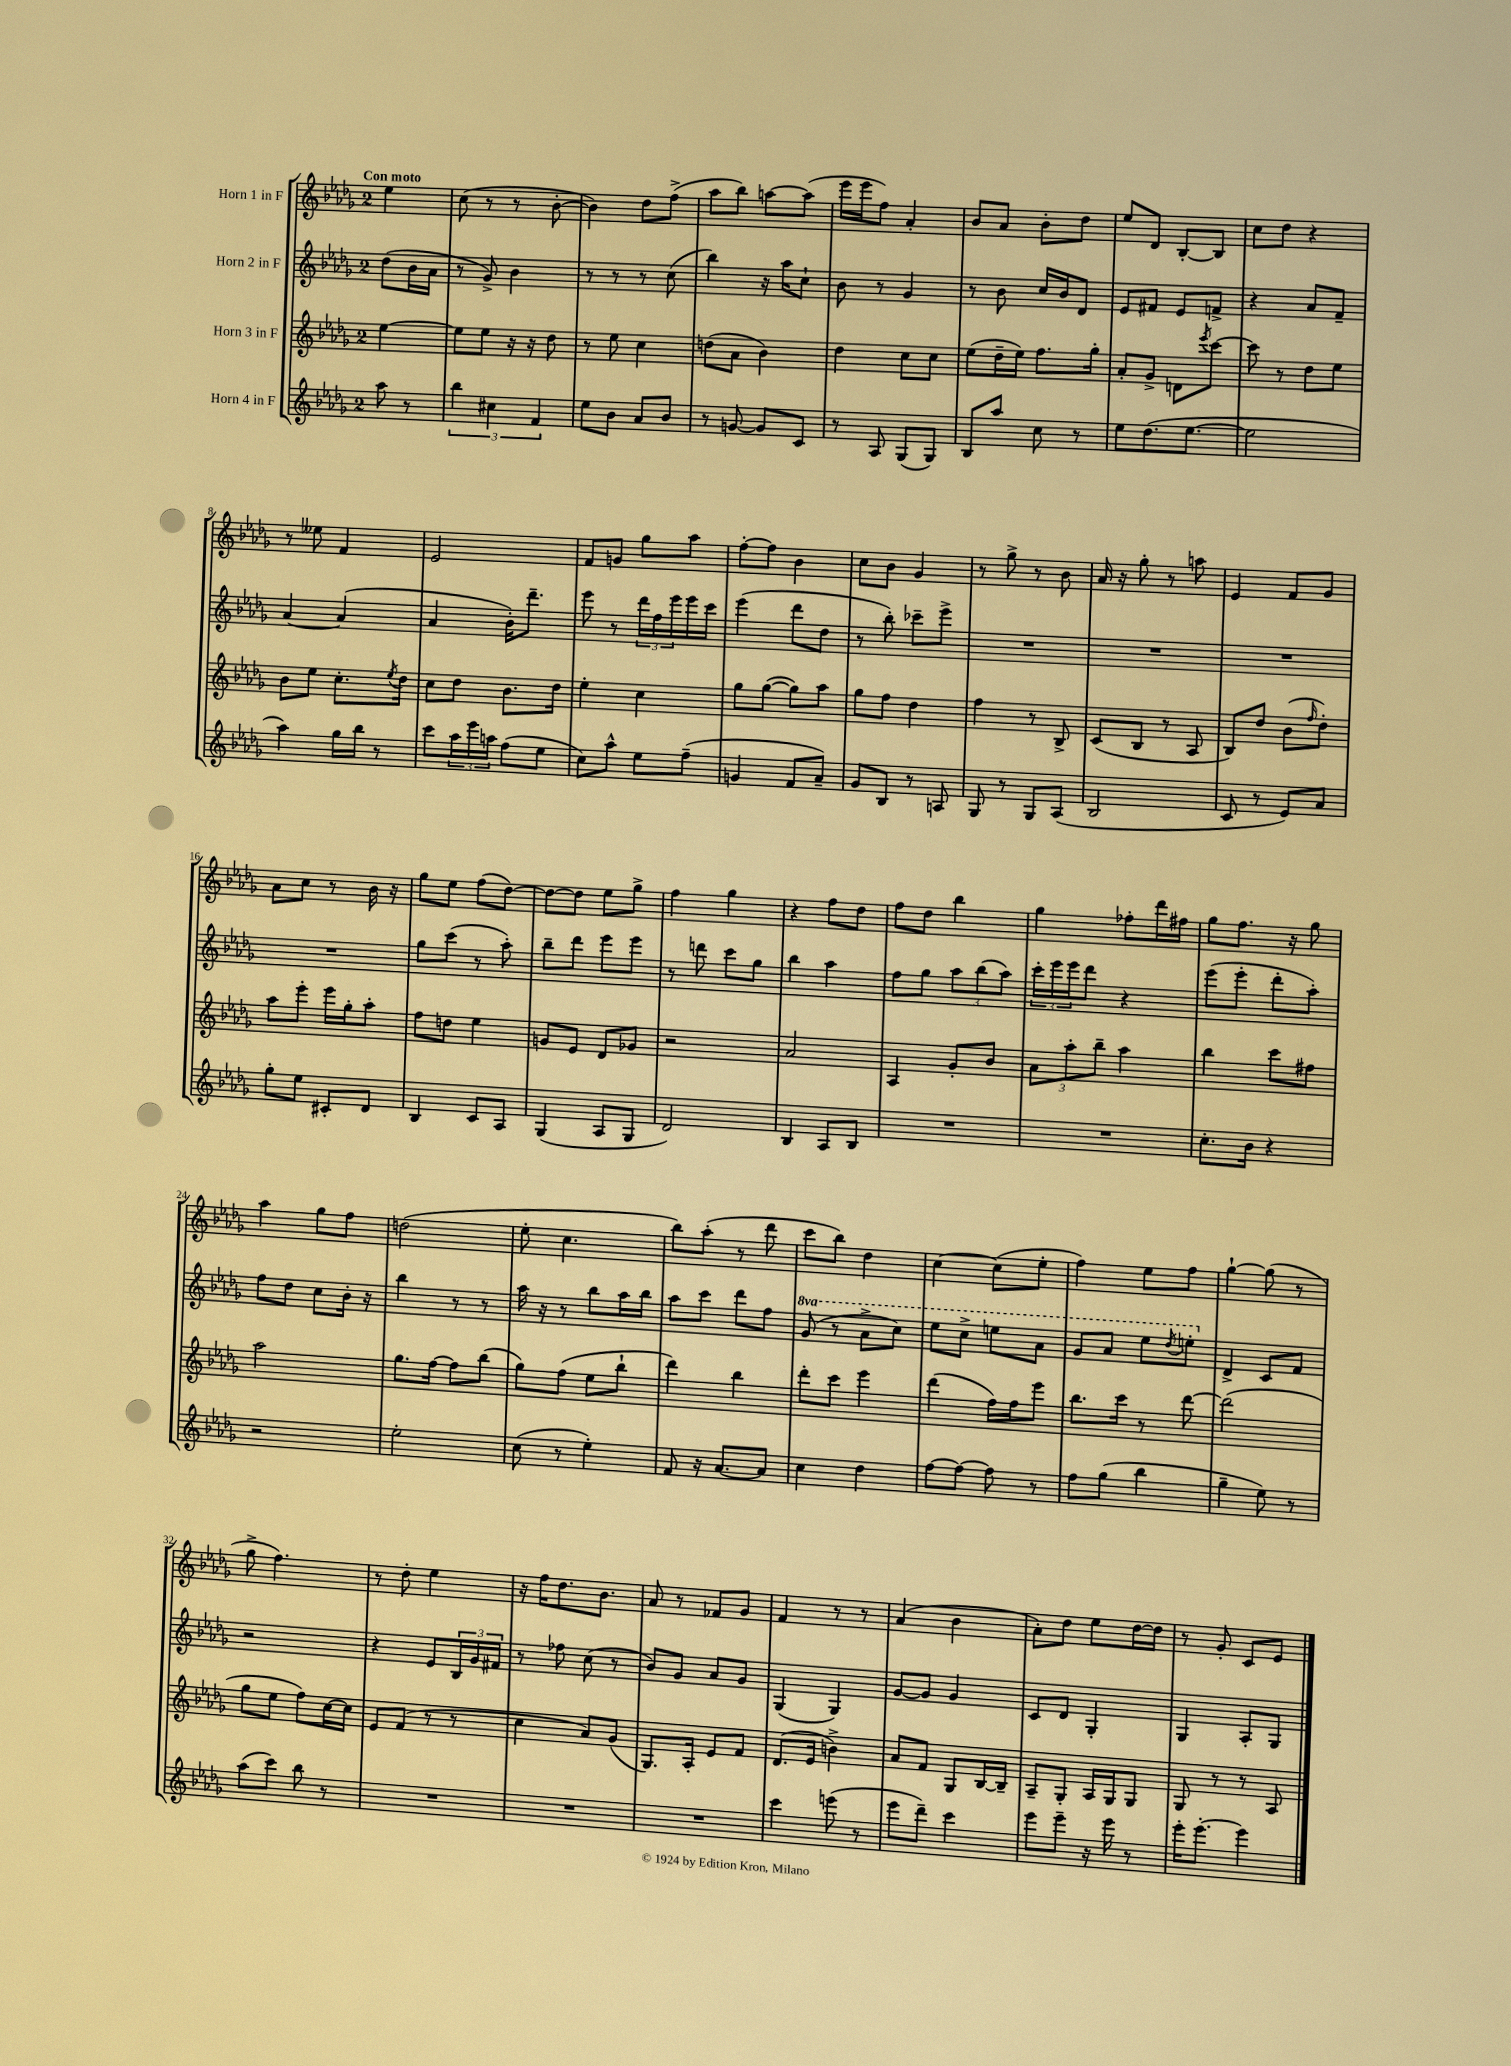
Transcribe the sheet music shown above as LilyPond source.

<<
\new StaffGroup <<
\new Staff = "s0" \with { instrumentName = "Horn 1 in F" } {
    \clef treble \key des \major \once \override Staff.TimeSignature.style = #'single-digit \time 2/4 \partial 4 \tempo "Con moto"
    ees''4 |
    c''8( r8 r8 bes'8~-. |
    bes'4) des''8 f''8->( |
    aes''8 bes''8) a''8~ a''8( |
    ees'''16 ees'''16 f''8) aes'4-. |
    bes'8 aes'8 bes'8-. des''8 |
    ees''8 des'8 bes8~-. bes8 |
    c''8 des''8 r4 |
    r8 eeses''8 f'4 |
    ees'2 |
    f'8 g'8 ges''8 aes''8 |
    f''8~-. f''8 bes'4 |
    c''8 bes'8 ges'4 |
    r8 ges''8-> r8 bes'8 |
    aes'16 r16 ges''8-. r8 a''8 |
    ees'4 f'8 ges'8 |
    aes'8 c''8 r8 bes'16 r16 |
    ges''8 ees''8 f''8( des''8~) |
    des''8~ des''8 ees''8 ges''8-> |
    f''4 ges''4 |
    r4 f''8 des''8 |
    f''8 des''8 bes''4 |
    ges''4 fes''8-. des'''16 fis''16 |
    ges''8 f''8. r16 ges''8 |
    aes''4 ges''8 f''8 |
    d''2( |
    ees''8-. c''4. |
    bes''8) aes''8-.( r8 des'''8 |
    c'''8 bes''8) des''4 |
    c''4~ c''8( ees''8-. |
    f''4) ees''8 f''8 |
    ges''4~-! ges''8( r8 |
    ges''8-> f''4.) |
    r8 des''8-. ees''4 |
    r16 f''16 des''8. bes'8. |
    aes'8 r8 fes'8 ges'8 |
    f'4 r8 r8 |
    aes'4( bes'4 |
    aes'8-.) des''8 ees''8 des''16~ des''16 |
    r8 ges'8-. c'8 ees'8 \bar "|." |
}
\new Staff = "s1" \with { instrumentName = "Horn 2 in F" } {
    \clef treble \key des \major \once \override Staff.TimeSignature.style = #'single-digit \time 2/4 \set Staff.ottavationMarkups = #ottavation-simple-ordinals \partial 4
    des''8( bes'16 aes'16 |
    r8 ges'8->) bes'4 |
    r8 r8 r8 c''8( |
    bes''4) r16 aes''16 c''8-! |
    bes'8 r8 ges'4 |
    r8 bes'8 c''16 bes'16 des'8 |
    ees'8 fis'8 ees'8 f'8-> |
    r4 aes'8 f'8-- |
    aes'4~ aes'4( |
    aes'4 bes'16-.) des'''8.-- |
    ees'''8 r8 \tuplet 3/2 { des'''16 f''16 ees'''16 } ees'''16 c'''16 |
    ees'''4( des'''8 des''8 |
    r8 bes''8-.) ces'''8-- ees'''8-> |
    R2 |
    R2 |
    R2 |
    R2 |
    ges''8 c'''8( r8 aes''8-.) |
    bes''8-- des'''8 ees'''8 ees'''8 |
    r8 d'''8 c'''8 ges''8 |
    bes''4 aes''4 |
    f''8 ges''8 \tuplet 3/2 { aes''8 bes''8( aes''8) } |
    \tuplet 3/2 { c'''16-. ees'''16 ees'''16 } des'''8 r4 |
    ees'''8( ees'''8-. des'''8-. aes''8-.) |
    f''8 des''8 c''8 bes'16-. r16 |
    bes''4 r8 r8 |
    aes''16 r16 r8 bes''8 aes''16 bes''16 |
    aes''8 c'''8 des'''8 f''8 |
    \ottava #1 ges''8( r8 aes''8-> c'''8) |
    ees'''8 c'''8-> e'''8 aes''8 |
    ges''8 aes''8 ees'''8 \acciaccatura { des'''8 } e'''8-. \ottava #0 |
    des'4-> c'8 f'8 |
    r2 |
    r4 ees'8 \tuplet 3/2 { bes16 ges'16 fis'16 } |
    r8 fes''8 c''8( r8 |
    bes'8) ges'8 aes'8 ges'8 |
    ges4( ges4) |
    ges'8~ ges'8 ges'4 |
    c'8 des'8 ges4-. |
    ges4 aes8-. ges8 \bar "|." |
}
\new Staff = "s2" \with { instrumentName = "Horn 3 in F" } {
    \clef treble \key des \major \once \override Staff.TimeSignature.style = #'single-digit \time 2/4 \partial 4
    ees''4~ |
    ees''8 ees''8 r16 r16 des''8 |
    r8 ees''8 c''4 |
    d''8( aes'8 bes'4) |
    des''4 c''8 c''8 |
    ees''8( des''16-- ees''16) f''8. ges''16-. |
    aes'8-. ges'8-> d'8 \acciaccatura { ees'''8 } c'''8~ |
    c'''8 r8 des''8 ees''8 |
    bes'8 ees''8 c''8.-. \acciaccatura { ees''8 } des''16 |
    c''8 des''8 bes'8. des''16 |
    ees''4-. c''4 |
    ges''8 ges''8~( ges''8) aes''8 |
    ges''8 f''8 des''4 |
    f''4 r8 bes8-> |
    c'8( bes8 r8 aes8 |
    bes8) des''8 bes'8( \grace { f''16 } des''8-.) |
    aes''8 ees'''8-. ees'''16 ges''16-. aes''8-. |
    f''8 d''8 ees''4 |
    g'8 ees'8 des'8 ges'8 |
    r2 |
    aes'2 |
    aes4 ges'8-. bes'8 |
    \tuplet 3/2 { aes'8 aes''8-. bes''8-- } aes''4 |
    bes''4 c'''8 fis''8 |
    aes''2 |
    ges''8. f''16~ f''8 bes''8( |
    ges''8) f''8( ees''8 bes''8-! |
    des'''4) bes''4 |
    des'''8-. c'''8 ees'''4 |
    des'''4( f''16) f''16 ees'''8 |
    bes''8. c'''16 r8 des'''8~ |
    des'''2( |
    ges''8 ees''8 f''8) c''16~ c''16 |
    ees'8 f'8( r8 r8 |
    c''4 aes'8) ges'8( |
    ges8.) aes16-. ees'8 f'8 |
    des'8.( ees'16 b'4->) |
    aes'8 f'8 ges8 bes16~ bes16-- |
    aes8-- ges8-. aes16 ges16 ges8 |
    ges8 r8 r8 aes8 \bar "|." |
}
\new Staff = "s3" \with { instrumentName = "Horn 4 in F" } {
    \clef treble \key des \major \once \override Staff.TimeSignature.style = #'single-digit \time 2/4 \partial 4
    aes''8 r8 |
    \tuplet 3/2 { bes''4 cis''4 f'4 } |
    ees''8 bes'8 aes'8 bes'8 |
    r8 g'8~ g'8 c'8 |
    r8 aes8 ges8( ges8) |
    bes8 aes''8 c''8 r8 |
    ees''8 des''8.( ees''8.~ |
    ees''2 |
    aes''4) ges''16 bes''16 r8 |
    c'''8 \tuplet 3/2 { aes''16 ees'''16 a''16 } f''8( ees''8 |
    c''8) aes''8-^ ees''8 f''8--( |
    g'4 f'8 aes'8--) |
    ges'8 bes8 r8 a8 |
    ges8 r8 ges8 aes8( |
    bes2 |
    c'8 r8 ees'8) aes'8 |
    ges''8-. ees''8 cis'8-. des'8 |
    bes4 c'8 aes8 |
    ges4( aes8 ges8 |
    des'2) |
    bes4 aes8 bes8 |
    R2 |
    R2 |
    c''8.-. bes'16 r4 |
    r2 |
    ees''2-. |
    c''8( r8 ees''4-.) |
    f'8 r16 aes'8.~ aes'8 |
    c''4 des''4 |
    f''8~ f''8~ f''8 r8 |
    f''8 ges''8( bes''4 |
    ges''4-- ees''8) r8 |
    aes''8( c'''8) bes''8 r8 |
    R2 |
    R2 |
    R2 |
    c'''4 e'''8( r8 |
    ees'''8 des'''8--) c'''4 |
    ees'''8 ees'''8-- r16 ees'''16 r8 |
    ees'''16-. ees'''8.~-. ees'''4 \bar "|." |
}
>>
>>
